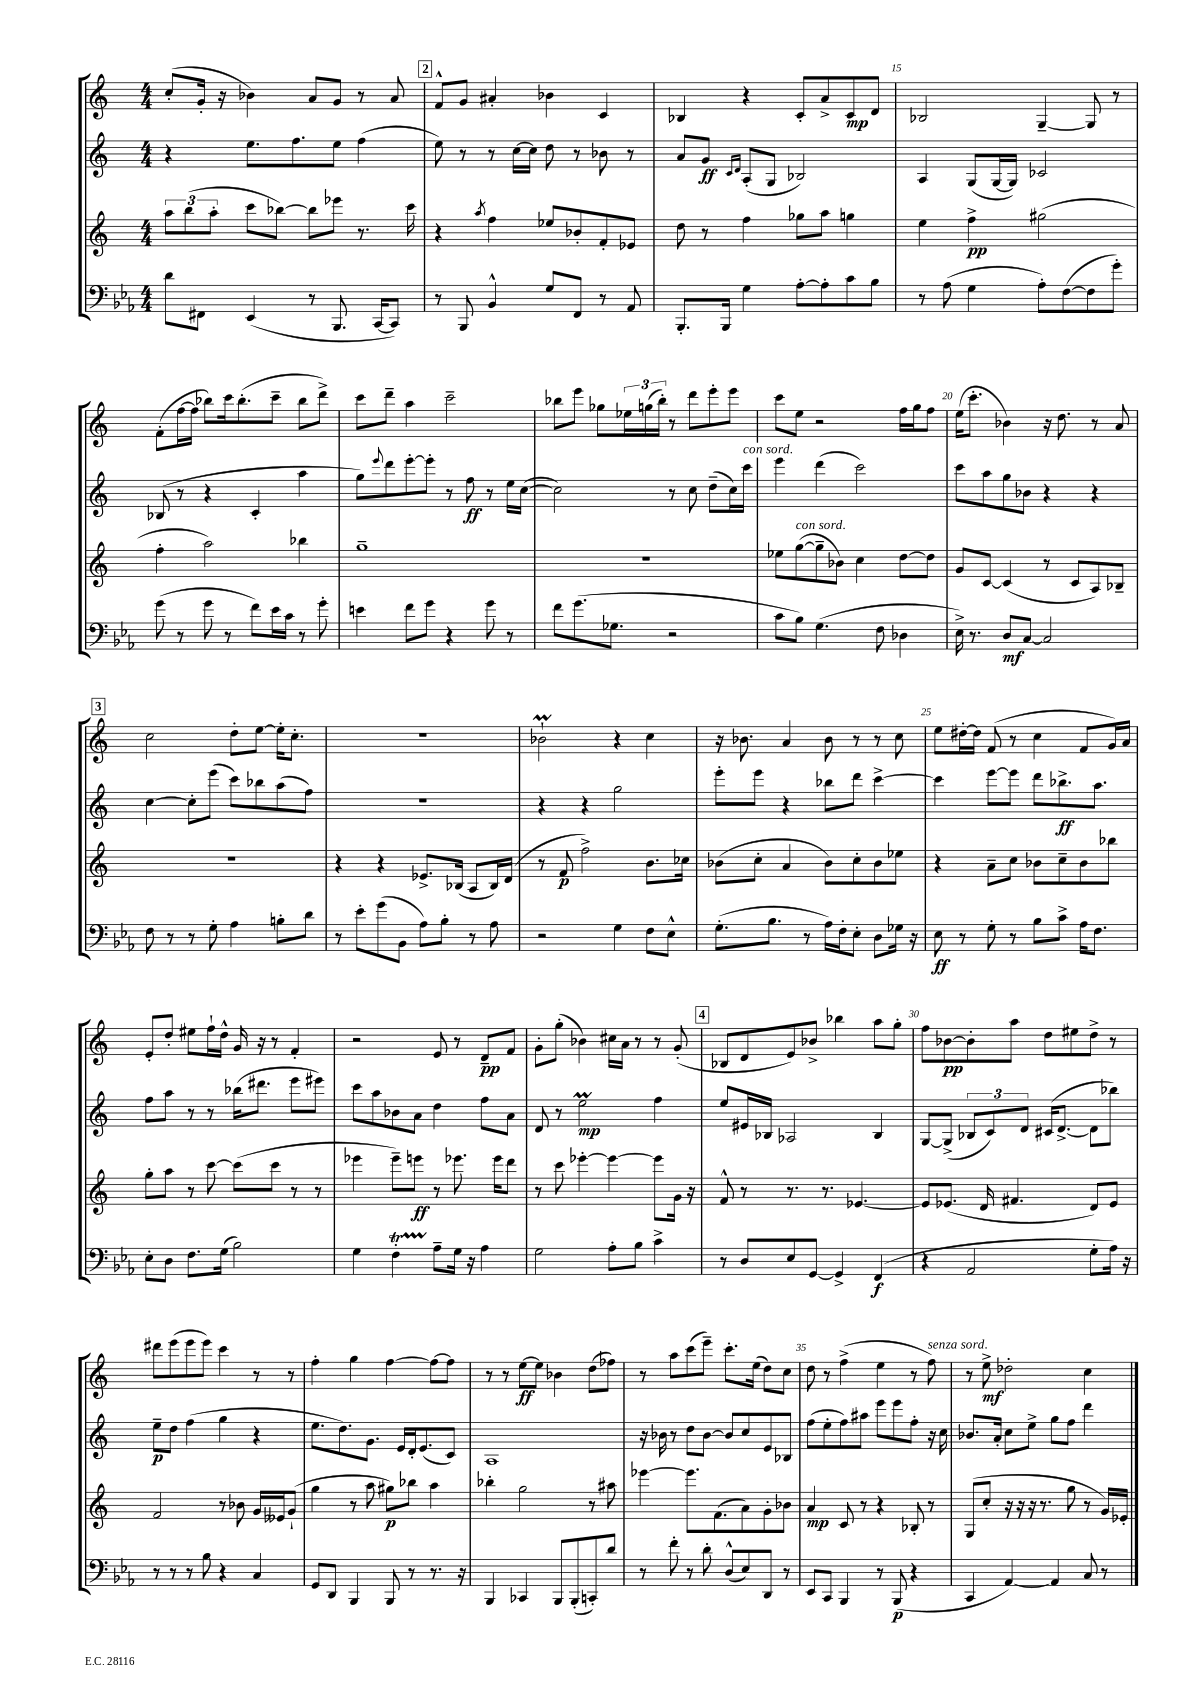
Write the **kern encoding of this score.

**kern	**dynam	**kern	**dynam	**kern	**dynam	**kern	**dynam
*part4	*part4	*part3	*part3	*part2	*part2	*part1	*part1
*staff4	*staff4	*staff3	*staff3	*staff2	*staff2	*staff1	*staff1
*clefF4	*	*clefG2	*	*clefG2	*	*clefG2	*
*k[b-e-a-]	*	*k[]	*	*k[]	*	*k[]	*
*M4/4	*	*M4/4	*	*M4/4	*	*M4/4	*
=12	=12	=12	=12	=12	=12	=12	=12
8d\L	.	12aa\L	.	4r	.	(8cc'/L	.
.	.	(12bb\	.	.	.	.	.
8FF#X\J	.	.	.	.	.	16g'/Jk	.
.	.	12aa'\J	.	.	.	.	.
.	.	.	.	.	.	16r	.
(4EE-/	.	8ccc\L	.	8.ee\L	.	4b-X\)	.
.	.	[8bb-X\J)	.	.	.	.	.
.	.	.	.	8.ff\	.	.	.
8r	.	8bb-\L]	.	.	.	8a/L	.
8.BBB-/	.	8eee-X\J	.	8ee\J	.	8g/J	.
.	.	8.r	.	(4ff\	.	8r	.
[16CC/KL	.	.	.	.	.	.	.
8CC/J])	.	.	.	.	.	8a/	.
.	.	16ccc\	.	.	.	.	.
!!LO:REH:place=s1:t=2
=13	=13	=13	=13	=13	=13	=13	=13
8r	.	4r	.	8ee\)	.	8f^^/L	.
8BBB-/	.	.	.	8r	.	8g/J	.
.	.	8qaa/	.	.	.	.	.
4BB-^^/	.	4ff\	.	8r	.	4a#X'/	.
.	.	.	.	[16cc\LL	.	.	.
.	.	.	.	16cc\JJ]	.	.	.
8G/L	.	8ee-X/L	.	8dd\	.	4b-X\	.
8FF/J	.	8b-X'/	.	8r	.	.	.
8r	.	8f'/	.	8b-X\	.	4c/	.
8AA-/	.	8e-X/J	.	8r	.	.	.
=14	=14	=14	=14	=14	=14	=14	=14
8.BBB-'/L	.	8dd\	.	8a/L	.	4B-X/	.
.	.	8r	.	8g/J	ff	.	.
16BBB-/Jk	.	.	.	.	.	.	.
.	.	.	.	16qqc/LL	.	.	.
.	.	.	.	16qqd/JJ	.	.	.
4G\	.	4ff\	.	(8A'/L	.	4r	.
.	.	.	.	8G/J	.	.	.
[8A-'\L	.	8gg-X\L	.	2B-X/)	.	8c'/L	.
8A-'\]	.	8aa\J	.	.	.	8a^/	.
8c\	.	4ggn\	.	.	.	8c/	mp
8B-\J	.	.	.	.	.	8d/J	.
=15	=15	=15	=15	=15	=15	=15	=15
8r	.	4ee\	.	4A/	.	2B-X/	.
(8A-\	.	.	.	.	.	.	.
4G\	.	4ff^\	pp	(8G/L	.	.	.
.	.	.	.	[16G/L	.	.	.
.	.	.	.	16G/JJ])	.	.	.
8A-'\L)	.	(2gg#X\	.	2c-X/	.	[4G~/	.
([8F\	.	.	.	.	.	.	.
8F\]	.	.	.	.	.	8G/]	.
8g'\J)	.	.	.	.	.	8r	.
!!LO:LB:g=z
=16	=16	=16	=16	=16	=16	=16	=16
(8g\	.	4ff'\	.	(8B-X/	.	(8f'\L	.
8r	.	.	.	8r	.	[16ff\L	.
.	.	.	.	.	.	16ff\JJ]	.
8g\	.	2aa\)	.	4r	.	8bb-X\L)	.
8r	.	.	.	.	.	16ccc\k	.
.	.	.	.	.	.	(8.bb-'\	.
8f\L)	.	.	.	4c'/	.	.	.
16e-\L	.	.	.	.	.	8ccc~\J	.
16c\JJ	.	.	.	.	.	.	.
8r	.	4bb-X\	.	4aa\	.	8bb-\L	.
8g'\	.	.	.	.	.	8ddd^\J)	.
=17	=17	=17	=17	=17	=17	=17	=17
4en\	.	1gg~	.	8gg\L)	.	8ccc\L	.
.	.	.	.	8qqeee/	.	.	.
.	.	.	.	8ddd\	.	8ddd~\J	.
8f\L	.	.	.	[8eee'\	.	4aa\	.
8g\J	.	.	.	8eee'\J]	.	.	.
4r	.	.	.	8r	.	2ccc~\	.
.	.	.	.	8ff\	ff	.	.
8g\	.	.	.	8r	.	.	.
8r	.	.	.	16ee\LL	.	.	.
.	.	.	.	([16cc\JJ	.	.	.
=18	=18	=18	=18	=18	=18	=18	=18
8f\L	.	1r	.	2cc\])	.	8bb-X\L	.
(8.g\	.	.	.	.	.	8eee\J	.
.	.	.	.	.	.	8gg-X\L	.
8.G-X\J	.	.	.	.	.	.	.
.	.	.	.	.	.	24ee-X\L	.
.	.	.	.	.	.	(24ggn\	.
.	.	.	.	.	.	24bb-'\JJ)	.
2r	.	.	.	8r	.	8r	.
.	.	.	.	8cc\	.	8ddd\L	.
.	.	.	.	(8dd~\L	.	8eee'\	.
.	.	.	.	16cc\L)	.	8eee\J	.
!	!	!	!	!LO:TX:a:i:t=con sord.	!	!	!
.	.	.	.	16ccc\JJ	.	.	.
=19	=19	=19	=19	=19	=19	=19	=19
8c\L	.	8ee-X\L	.	4eee\	.	8ccc\L	.
!	!	!LO:TX:a:i:t=con sord.	!	!	!	!	!
8B-\J)	.	([8gg\	.	.	.	8ee\J	.
(4.G\	.	8gg~\]	.	(4ddd\	.	2r	.
.	.	8b-X\J)	.	.	.	.	.
.	.	4cc\	.	2ccc\)	.	.	.
8F\	.	.	.	.	.	.	.
4D-X\	.	[8dd\L	.	.	.	16ff\LL	.
.	.	.	.	.	.	16gg\J	.
.	.	8dd\J]	.	.	.	8ff\J	.
=20	=20	=20	=20	=20	=20	=20	=20
16E-^\)	.	8g/L	.	8ccc\L	.	(16ee\KL	.
8.r	.	.	.	.	.	8.ccc'\J	.
.	.	[8c/J	.	8aa\	.	.	.
8D/L	mf	(4c/]	.	8gg\	.	4b-X\)	.
[8C/J	.	.	.	8b-X\J	.	.	.
2C/]	.	8r	.	4r	.	16r	.
.	.	.	.	.	.	8.dd\	.
.	.	8c/L	.	.	.	.	.
.	.	8A/)	.	4r	.	8r	.
.	.	8B-X~/J	.	.	.	8a/	.
!!LO:LB:g=z
!!LO:REH:place=s1:t=3
=21	=21	=21	=21	=21	=21	=21	=21
8F\	.	1r	.	[4cc\	.	2cc\	.
8r	.	.	.	.	.	.	.
8r	.	.	.	8cc'\L]	.	.	.
8G'\	.	.	.	(8eee\J	.	.	.
4A-\	.	.	.	8ccc\L)	.	8dd'\L	.
.	.	.	.	8bb-X\	.	[8ee\J	.
8Bn'\L	.	.	.	(8aa\	.	16ee'\KL]	.
.	.	.	.	.	.	8.cc'\J	.
8d\J	.	.	.	8ff\J)	.	.	.
=22	=22	=22	=22	=22	=22	=22	=22
8r	.	4r	.	1r	.	1r	.
8e-'\L	.	.	.	.	.	.	.
(8g\	.	4r	.	.	.	.	.
8BB-\J	.	.	.	.	.	.	.
8A-\L)	.	8.e-X^/L	.	.	.	.	.
8B-'\J	.	.	.	.	.	.	.
.	.	(16B-X/Jk	.	.	.	.	.
8r	.	8A/L	.	.	.	.	.
8A-\	.	16B-/L)	.	.	.	.	.
.	.	(16d/JJ	.	.	.	.	.
=23	=23	=23	=23	=23	=23	=23	=23
2r	.	8r	.	4r	.	2b-XM`\	.
.	.	8f/	p	.	.	.	.
.	.	2ff^\)	.	4r	.	.	.
4G\	.	.	.	2gg\	.	4r	.
8F\L	.	8.b\L	.	.	.	4cc\	.
8E-^^\J	.	.	.	.	.	.	.
.	.	16cc-X\Jk	.	.	.	.	.
=24	=24	=24	=24	=24	=24	=24	=24
(8.G'\L	.	(8b-X\L	.	8eee'\L	.	16r	.
.	.	.	.	.	.	8.b-X\	.
.	.	8cc'\J	.	8eee\J	.	.	.
8.B-\J	.	.	.	.	.	.	.
.	.	4a/	.	4r	.	4a/	.
8r	.	.	.	.	.	.	.
16A-\LL)	.	8b-\L)	.	8bb-X\L	.	8b-\	.
16F'\J	.	.	.	.	.	.	.
8E-'\J	.	8cc'\	.	8ddd\J	.	8r	.
8D\L	.	8b-\	.	[4ccc^\	.	8r	.
16G-X\Jk	.	8ee-X\J	.	.	.	8cc\	.
16r	.	.	.	.	.	.	.
=25	=25	=25	=25	=25	=25	=25	=25
8E-\	ff	4r	.	4ccc\]	.	8ee\L	.
8r	.	.	.	.	.	[16dd#X'\L	.
.	.	.	.	.	.	16dd#\JJ]	.
8G'\	.	8a~\L	.	[8eee\L	.	(8f/	.
8r	.	8cc\J	.	8eee\J]	.	8r	.
8B-\L	.	8b-X\L	.	8ddd\L	.	4cc\	.
8c^\J	.	8cc~\	.	8.bb-X^\	ff	.	.
16A-\KL	.	8b-\	.	.	.	8f/L	.
8.F\J	.	.	.	8.aa\J	.	.	.
.	.	8bb-X\J	.	.	.	16g/L)	.
.	.	.	.	.	.	16a/JJ	.
!!LO:LB:g=z
=26	=26	=26	=26	=26	=26	=26	=26
8E-'\L	.	8gg'\L	.	8ff\L	.	8e'/L	.
8D\J	.	8aa\J	.	8aa\J	.	8dd'/J	.
8.F\L	.	8r	.	8r	.	8ee#X\L	.
.	.	[8ccc\	.	8r	.	16ff`\L	.
(16G\Jk	.	.	.	.	.	16dd^^\JJ	.
2B-\)	.	(8ccc\L]	.	(16bb-X\KL	.	16g/	.
.	.	.	.	8.ddd#X\J	.	16r	.
.	.	8ccc\J	.	.	.	8r	.
.	.	8r	.	8eee\L	.	4f'/	.
.	.	8r	.	8eee#X\J)	.	.	.
=27	=27	=27	=27	=27	=27	=27	=27
4G\	.	4eee-X\	.	8ccc\L	.	2r	.
.	.	.	.	8aa\	.	.	.
4FT'\	.	8eee-~\L)	.	8b-X\	.	.	.
.	.	8eeen\J	ff	8a\J	.	.	.
8A-~\L	.	8r	.	4dd\	.	8e/	.
16G\Jk	.	8.eee-X\	.	.	.	8r	.
16r	.	.	.	.	.	.	.
4A-\	.	.	.	8ff\L	.	8d~/L	pp
.	.	16eee-\KL	.	.	.	.	.
.	.	8ddd\J	.	8a\J	.	8f/J	.
=28	=28	=28	=28	=28	=28	=28	=28
2G\	.	8r	.	8d/	.	8g'\L	.
.	.	8ccc\	.	8r	.	(8gg'\J	.
.	.	[4eee-X'\	.	2eem\	mp	4b-X\)	.
8A-'\L	.	4eee-\_	.	.	.	16cc#X\LL	.
.	.	.	.	.	.	16a\JJ	.
8B-\J	.	.	.	.	.	8r	.
4c^\	.	8eee-\L]	.	4ff\	.	8r	.
.	.	16g\Jk	.	.	.	(8g'/	.
.	.	16r	.	.	.	.	.
!!LO:REH:place=s1:t=4
=29	=29	=29	=29	=29	=29	=29	=29
8r	.	8f^^/	.	8ee/L	.	8B-X/L	.
8D/L	.	8r	.	16e#X/L	.	8d/	.
.	.	.	.	16B-X/JJ	.	.	.
8E-/	.	8.r	.	2A-X/	.	8e/)	.
[8GG/J	.	.	.	.	.	8b-X^/J	.
.	.	8.r	.	.	.	.	.
4GG^/]	.	.	.	.	.	4bb-X\	.
.	.	[4.e-X/	.	.	.	.	.
(4FF/	f	.	.	4B-/	.	8aa\L	.
.	.	.	.	.	.	8gg'\J	.
=30	=30	=30	=30	=30	=30	=30	=30
4r	.	8e-/L]	.	[8G/L	.	8ff\L	.
.	.	(8.e-X/J	.	(8G^/J]	.	[8b-X\	pp
2AA-/	.	.	.	12B-X/L	.	8b-'\]	.
.	.	16d/	.	.	.	.	.
.	.	.	.	12c/)	.	.	.
.	.	4.f#X/	.	.	.	8aa\J	.
.	.	.	.	12d/J	.	.	.
.	.	.	.	(16c#X/KL	.	8dd\L	.
.	.	.	.	[8.d^/J	.	.	.
.	.	.	.	.	.	8ee#X\	.
8G'\L	.	8d/L)	.	8d\L]	.	8dd^\J	.
16A-\Jk)	.	8e-/J	.	8bb-X\J)	.	8r	.
16r	.	.	.	.	.	.	.
!!LO:LB:g=z
=31	=31	=31	=31	=31	=31	=31	=31
8r	.	2f/	.	8ee~\L	p	8ddd#X\L	.
8r	.	.	.	8dd\J	.	(8eee\	.
8r	.	.	.	(4ff\	.	8eee\	.
8B-\	.	.	.	.	.	8eee\J)	.
4r	.	8r	.	4gg\	.	4ccc\	.
.	.	8b-X\	.	.	.	.	.
4C/	.	16g/LL	.	4r	.	8r	.
.	.	16e--X/J	.	.	.	.	.
.	.	(8g`/J	.	.	.	8r	.
=32	=32	=32	=32	=32	=32	=32	=32
8GG/L	.	4gg\	.	8.ee\L	.	4ff'\	.
8DD/J	.	.	.	.	.	.	.
.	.	.	.	8.dd\)	.	.	.
4BBB-/	.	8r	.	.	.	4gg\	.
.	.	8aa\	.	8.g\J	.	.	.
8BBB-/	.	8gg#X\L)	p	.	.	[4ff\	.
.	.	.	.	16e/LL	.	.	.
8r	.	8bb-X\J	.	16d'/J	.	.	.
.	.	.	.	(8.e/	.	.	.
8.r	.	4aa\	.	.	.	8ff\L_	.
.	.	.	.	8c/J)	.	8ff\J]	.
16r	.	.	.	.	.	.	.
=33	=33	=33	=33	=33	=33	=33	=33
4BBB-/	.	4bb-X'\	.	1A	.	8r	.
.	.	.	.	.	.	8r	.
4CC-X/	.	2gg\	.	.	.	[8ee\L	ff
.	.	.	.	.	.	8ee\J]	.
8BBB-/L	.	.	.	.	.	4b-X\	.
(8BBB-'/	.	.	.	.	.	.	.
8CCn'/)	.	8r	.	.	.	(8dd\L	.
8d/J	.	8aa#X\	.	.	.	8ff-X\J)	.
=34	=34	=34	=34	=34	=34	=34	=34
8r	.	[4eee-X\	.	16r	.	8r	.
.	.	.	.	16b-X\	.	.	.
8f'\	.	.	.	8r	.	8aa\L	.
8r	.	8.eee-\L]	.	8dd\L	.	(8ccc\	.
8d'\	.	.	.	[8b-\J	.	8eee~\J)	.
.	.	(8.f\	.	.	.	.	.
(8D^^/L	.	.	.	8b-/L]	.	8.ccc'\L	.
8E-/)	.	8a\)	.	8cc/	.	.	.
.	.	.	.	.	.	(16ee\Jk	.
8DD/J	.	8g'\	.	8e/	.	8dd\L)	.
8r	.	8b-X\J	.	8B-X/J	.	8cc\J	.
=35	=35	=35	=35	=35	=35	=35	=35
8EE-/L	.	4a/	mp	(8ff\L	.	8dd\	.
8CC/J	.	.	.	8ee'\	.	8r	.
4BBB-/	.	8c/	.	8ff\)	.	(4ff^\	.
.	.	8r	.	8aa#X\J	.	.	.
8r	.	4r	.	8eee\L	.	4ee\	.
(8BBB-/	p	.	.	8eee\	.	.	.
4r	.	8B-X'/	.	8ff'\J	.	8r	.
!	!	!	!	!	!	!LO:TX:a:i:t=senza sord.	!
.	.	8r	.	16r	.	8ff\)	.
.	.	.	.	16cc\	.	.	.
=36	=36	=36	=36	=36	=36	=36	=36
4CC/	.	(8G/L	.	8.b-X/L	.	8r	.
.	.	8cc'/J	.	.	.	8ee^\	mf
.	.	.	.	16a'/Jk	.	.	.
[4AA-/)	.	16r	.	8cc\L	.	2dd-X'\	.
.	.	16r	.	.	.	.	.
.	.	16r	.	8ee^\J	.	.	.
.	.	8.r	.	.	.	.	.
4AA-/]	.	.	.	8gg\L	.	.	.
.	.	8gg\	.	8ff\J	.	.	.
8C/	.	8r	.	4ddd\	.	4cc\	.
8r	.	16g/LL)	.	.	.	.	.
.	.	16e-X'/JJ	.	.	.	.	.
==	==	==	==	==	==	==	==
*-	*-	*-	*-	*-	*-	*-	*-
